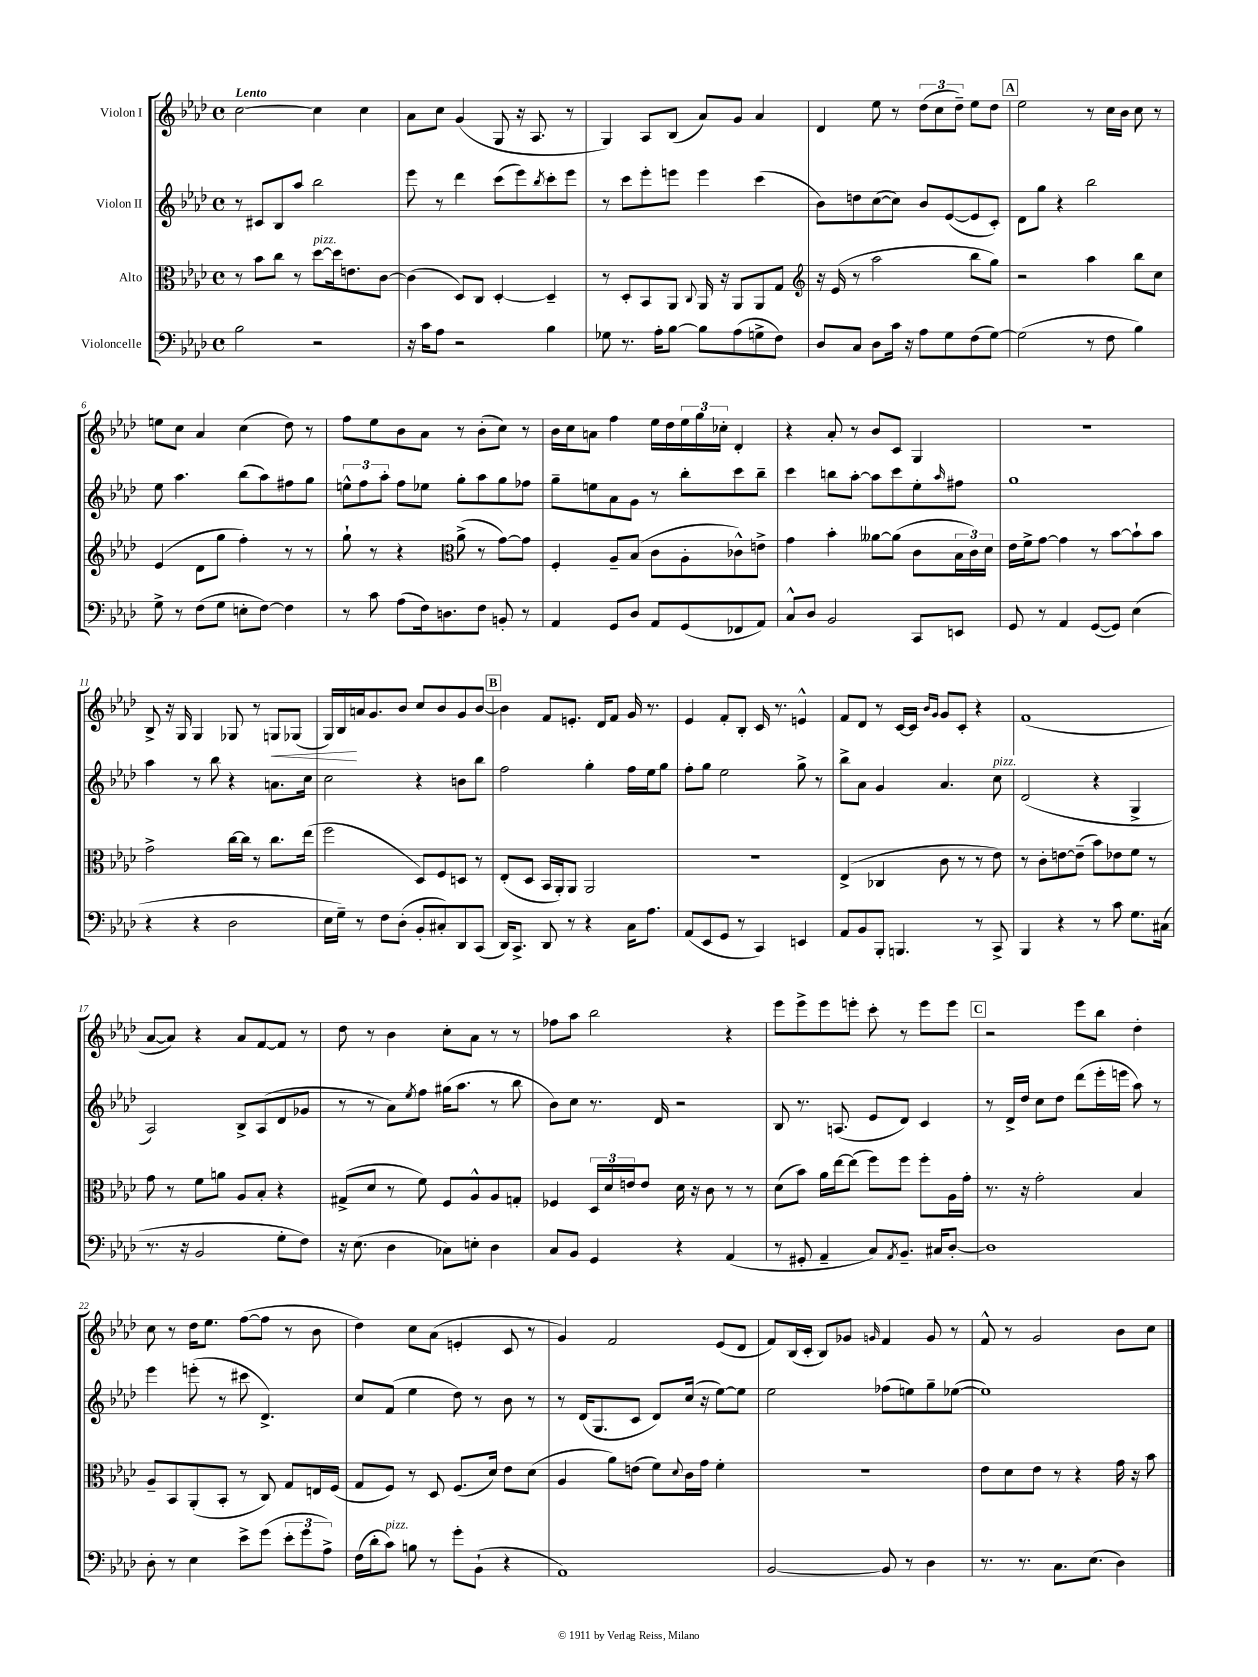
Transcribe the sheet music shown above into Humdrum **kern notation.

**kern	**kern	**kern	**kern
*staff4	*staff3	*staff2	*staff1
*clefF4	*clefC3	*clefG2	*clefG2
*k[b-e-a-d-]	*k[b-e-a-d-]	*k[b-e-a-d-]	*k[b-e-a-d-]
*M4/4	*M4/4	*M4/4	*M4/4
*met(c)	*met(c)	*met(c)	*met(c)
2B-\	8r	8r	[2cc\
.	8b-\L	8c#/L	.
.	8cc\J	8B-/	.
.	8r	8aa-/J	.
2r	[8dd-\L	2bb-\	4cc\]
.	16dd-\]k	.	.
.	8.e\	.	.
.	.	.	4cc\
.	[8c\J	.	.
=	=	=	=
16r	(4c\]	8eee-\	8a-\L
16c\LK	.	.	.
8A-\J	.	8r	8cc\J
2r	8D-/L)	4ddd-\	(4g/
.	8C/J	.	.
.	[4D-'/	(8ccc\L	8G/
.	.	8eee-\)	16r
.	.	.	8.A-/
.	.	8qbb-/	.
4B-\	4D-~/]	8ccc'\	.
.	.	8eee-\J	8r
=	=	=	=
8G-\	8r	8r	4G/)
8.r	8D-'/L	8ccc\L	.
.	8BB-/	8eee-'\	8A-/L
16A-'\LK	.	.	.
[8B-\J	8AA-/J	8eee\J	(8B-/J
.	8qqC/	.	.
8B-\]L	16AA-/	4eee\	8a-/L)
.	16r	.	.
(8A-\	8AA-/L	.	8g/J
8G^\	8AA-/	(4ccc\	4a-/
8F\J)	8G/J	.	.
=	=	=	=
*	*clefG2	*	*
8D-/L	16r	8b-\L)	4d-/
.	(16e-/	.	.
8C/J	8r	8dd\	.
8D-\L	2aa-\	([8cc\	8ee-\
16c\Jk	.	8cc\]J)	8r
16r	.	.	.
8A-\L	.	8b-/L	(12dd-\L
.	.	.	12cc\
8G\	.	([8e-/	.
.	.	.	12dd-~\J)
(8F\	8bb-\L	8e-/]	8ee-\L
[8G\J)	8gg\J)	8c'/J)	8dd-\J
=	=	=	=
(2G\]	2r	8d-\L	2ee-\
.	.	8gg\J	.
.	.	4r	.
8r	4aa-\	2bb-\	8r
8F\	.	.	16cc\LL
.	.	.	16b-\JJ
4B-\)	8bb-\L	.	8cc\
.	8cc\J	.	8r
=	=	=	=
8G^\	(4e-/	8ee-\	8ee\L
8r	.	4.aa-\	8cc\J
(8F\L	8d-\L	.	4a-/
8G\J	8gg\J	.	.
8E'\L	4ff'\)	(8bb-\L	(4cc\
[8F\J)	.	8aa-\)	.
4F\]	8r	8ff#\	8dd-\)
.	8r	8gg\J	8r
=	=	=	=
8r	8gg`\	12ee^^\L	8ff\L
.	.	12ff\	.
8c\	8r	.	8ee-\
.	.	12aa-'\J	.
(8A-\L	4r	8ff\L	8b-\
16F\k)	.	8ee-\J	8a-\J
8.D\	.	.	.
*	*clefC3	*	*
.	(8a-^\	8gg'\L	8r
8F\J	8r	8aa-\	(8b-'\L
8BB'/	[8g\L)	8gg\	8cc\J)
8r	8g\]J	8ff-\J	8r
=	=	=	=
4AA-/	4F'/	8gg~\L	16b-\LL
.	.	.	16cc\J
.	.	8ee\	8a\J
8GG/L	8A-~/L	8a-\	4ff\
8D-/J	(8B-/J	8g\J	.
8AA-/L	8c\L	8r	16ee-\LL
.	.	.	16dd-\
(8GG/	8A-'\	8bb-'\L	24ee-\
.	.	.	24gg\
.	.	.	24cc-'\JJ
8FF-/	8c-^^\)	8ccc\	4d-'/
8AA-/J)	8e^\J	8bb-~\J	.
=	=	=	=
8C^^/L	4g\	4ccc\	4r
8D-/J	.	.	.
2BB-/	4b-'\	8bb\L	8a-'/
.	.	[8aa-'\J	8r
.	[8a--\L	8aa-\]L	8b-/L
.	(8a--\]J	8ccc\	8c/J
8CC/L	8c\L	8ee-'\	4G/
.	.	16qqaa-/	.
8EE/J	24B-\L	8ff#\J	.
.	24c\)	.	.
.	24d-\JJ	.	.
=	=	=	=
8GG/	16e-\LL	1gg	1r
.	16f^\J	.	.
8r	[8g\J	.	.
4AA-/	4g\]	.	.
([8GG/L	8r	.	.
8GG/]J)	[8b-\L	.	.
(4E-\	8b-`\]	.	.
.	8b-\J	.	.
=	=	=	=
4r	2g^\	4aa-\	8B-^/
.	.	.	16r
.	.	.	16G/
4r	.	8r	4G/
.	.	8bb-\	.
2D-\	[16cc\LL	4r	8G-/
.	16cc\]JJ	.	.
.	8r	.	8r
.	8.cc\L	8.a\L	8G/L
.	.	.	(8G-/J
.	(16ee-\Jk	16cc\Jk	.
=	=	=	=
16E-\LL	2ff\	2cc\	16G/LL)
16G~\JJ)	.	.	16B-/
8r	.	.	16a/J
.	.	.	8.g/
8F\L	.	.	.
(8D-'\J	.	.	8b-/J
8BB-'/L	8D-/L)	4r	8cc/L
8C#'/)	8F/	.	8b-/
8DD-/	8D/J	8b\L	8g/
(8CC/J	8r	8bb-\J	[8b-/J
=	=	=	=
16DD-/LK)	(8E-'/L	2ff\	4b-\]
8.CC^/J	.	.	.
.	8D-/J	.	.
8DD-/	16BB-/LL	.	8f/L
.	16AA-'/J)	.	.
8r	8AA-/J	.	8.e'/J
4r	2AA-/	4gg'\	.
.	.	.	16d-/LK
.	.	.	8f/J
16C\LK	.	16ff\LL	16g/
8.A-\J	.	16ee-\J	8.r
.	.	8gg\J	.
=	=	=	=
(8AA-/L	1r	8ff'\L	4e-/
8EE-/	.	8gg\J	.
8GG/J	.	2ee-\	8f'/L
8r	.	.	8B-'/J
4CC/)	.	.	16c/
.	.	.	8.r
4EE/	.	8gg^\	4e^^/
.	.	8r	.
=	=	=	=
8AA-/L	(4E-^/	8bb-^\L	8f/L
8BB-/	.	8a-\J	8d-/J
8BBB-'/J	4C-/	4g/	8r
4.BBB/	.	.	[16c/LL
.	.	.	16c/]JJ
.	.	.	16qqb-/LL
.	.	.	16qqg/JJ
.	8c\	4.a-/	8g/L
.	8r	.	8c'/J
8r	8r	.	4r
8CC^/	8e-\)	8cc\	.
=	=	=	=
4BBB-/	8r	(2d-/	(1f
.	8c'\L	.	.
4r	[8e\	.	.
.	(8e~\]J	.	.
8r	8b-\L)	4r	.
8c\	8e-\	.	.
8.G\L	8f\J	4G^/	.
.	8r	.	.
(16C#\Jk	.	.	.
=	=	=	=
8.r	8g\	2A-/)	[8a-/L
.	8r	.	8a-/]J)
16r	.	.	.
2BB-/	8f\L	.	4r
.	8a\J	.	.
.	8A-/L	8B-^/L	8a-/L
.	8B-'/J	(8A-/	[8f/
8G'\L	4r	8d-/	8f/]J
8F\J)	.	8g-/J	8r
=	=	=	=
16r	(8G#^/L	8r	8dd-\
(8.E-\	.	.	.
.	8d-/J	8r	8r
4D-\	8r	8a-\L)	4b-\
.	.	8qee-/	.
.	8f\)	8ff\J	.
8C-\L)	8F/L	(16gg#\LK	8cc'\L
.	.	8.aa-\J	.
8E'\J	8A-^^/	.	8a-\J
4D-\	8A-/	8r	8r
.	8G'/J	8bb-\	8r
=	=	=	=
8C/L	4F-/	8b-\L)	8ff-\L
8BB-/J	.	8cc\J	8aa-\J
4GG/	24D-/LL	8.r	2bb-\
.	24d-/	.	.
.	24e/J	.	.
.	8e/J	.	.
.	.	16d-/	.
4r	16d-\	2r	.
.	16r	.	.
.	8c\	.	.
(4AA-/	8r	.	4r
.	8r	.	.
=	=	=	=
8r	(8d-\L	8B-/	8eee-\L
8GG#'/	8b-\J)	8.r	8eee-^\
4AA-~/	16a-\LL	.	8eee-\
.	[16ee-\J	(8.A/	.
.	(8ee-\]J	.	8eee'\J
8C/L)	8ff\L)	8e-/L	8ccc'\
8qAA-/	.	.	.
8.BB-~/J	8ff\J	8d-/J)	8r
.	8ff'\L	4c/	8eee\L
16C#/LK	.	.	.
[8D-'/J	16A-\L	.	8eee\J
.	16g'\JJ	.	.
=	=	=	=
1D-]	8.r	8r	2r
.	.	16d-^/LL	.
.	16r	16dd-/JJ	.
.	2g'\	8cc\L	.
.	.	8dd-\J	.
.	.	(8ddd-\L	8eee-\L
.	.	16eee-'\L	8bb-\J
.	.	16eee\JJ	.
.	4B-/	8aa-\)	4dd-'\
.	.	8r	.
=	=	=	=
8D-'\	8A-~/L	4eee-\	8cc\
8r	8BB-/	.	8r
4E-\	(8AA-'/	(8eee'\	16dd-\LK
.	.	.	8.ee-\J
.	8BB-'/J	8r	.
8e-^\L	8r	8ccc#\	([8ff\L
(8g\J	8C/)	4.d-^/)	8ff\]J
12e-'\L	8G/L	.	8r
12g\	.	.	.
.	16E/L	.	8b-\
12A-^\J)	.	.	.
.	(16F/JJ	.	.
=	=	=	=
(16F\LL	8G/L	8cc/L	4dd-\)
16d-'\J	.	.	.
8c\J)	8F/J)	(8f/J	.
8B\	8r	4ee-\	8cc\L
8r	8D-/	.	(8a-\J
8g'\L	(8.F/L	8dd-\)	4e'/
(8BB-`\J	.	8r	.
.	16d-/Jk)	.	.
4r	8e-\L	8b-\	8c/
.	(8d-\J	8r	8r
=	=	=	=
1AA-)	4A-/	8r	4g/)
.	.	(16d-/LK	.
.	.	8.G/	.
.	8a-\L)	.	2f/
.	(8e\J	8c/J	.
.	8f\L)	8d-/L)	.
.	8qqd-/	.	.
.	16c\L	(16cc/Jk	.
.	16g\JJ	16r	.
.	4f'\	[8ee-\L)	(8e-/L
.	.	8ee-\]J	8d-/J
=	=	=	=
[2BB-/	1r	2ee-\	8f/L)
.	.	.	(16B-/L
.	.	.	16c'/JJ
.	.	.	8B-/L)
.	.	.	8g-/J
.	.	.	16qqg/
8BB-/]	.	(8ff-\L	4f/
8r	.	8ee\)	.
4D-\	.	8gg~\	8g/
.	.	([8ee-\J	8r
=	=	=	=
8.r	8e-\L	1ee-])	8f^^/
.	8d-\	.	8r
8.r	.	.	.
.	8e-\J	.	2g/
8.C\L	8r	.	.
.	4r	.	.
(8.E-\J	.	.	.
4D-\)	16g\	.	8b-\L
.	16r	.	.
.	8b-\	.	8cc\J
==	==	==	==
*-	*-	*-	*-
